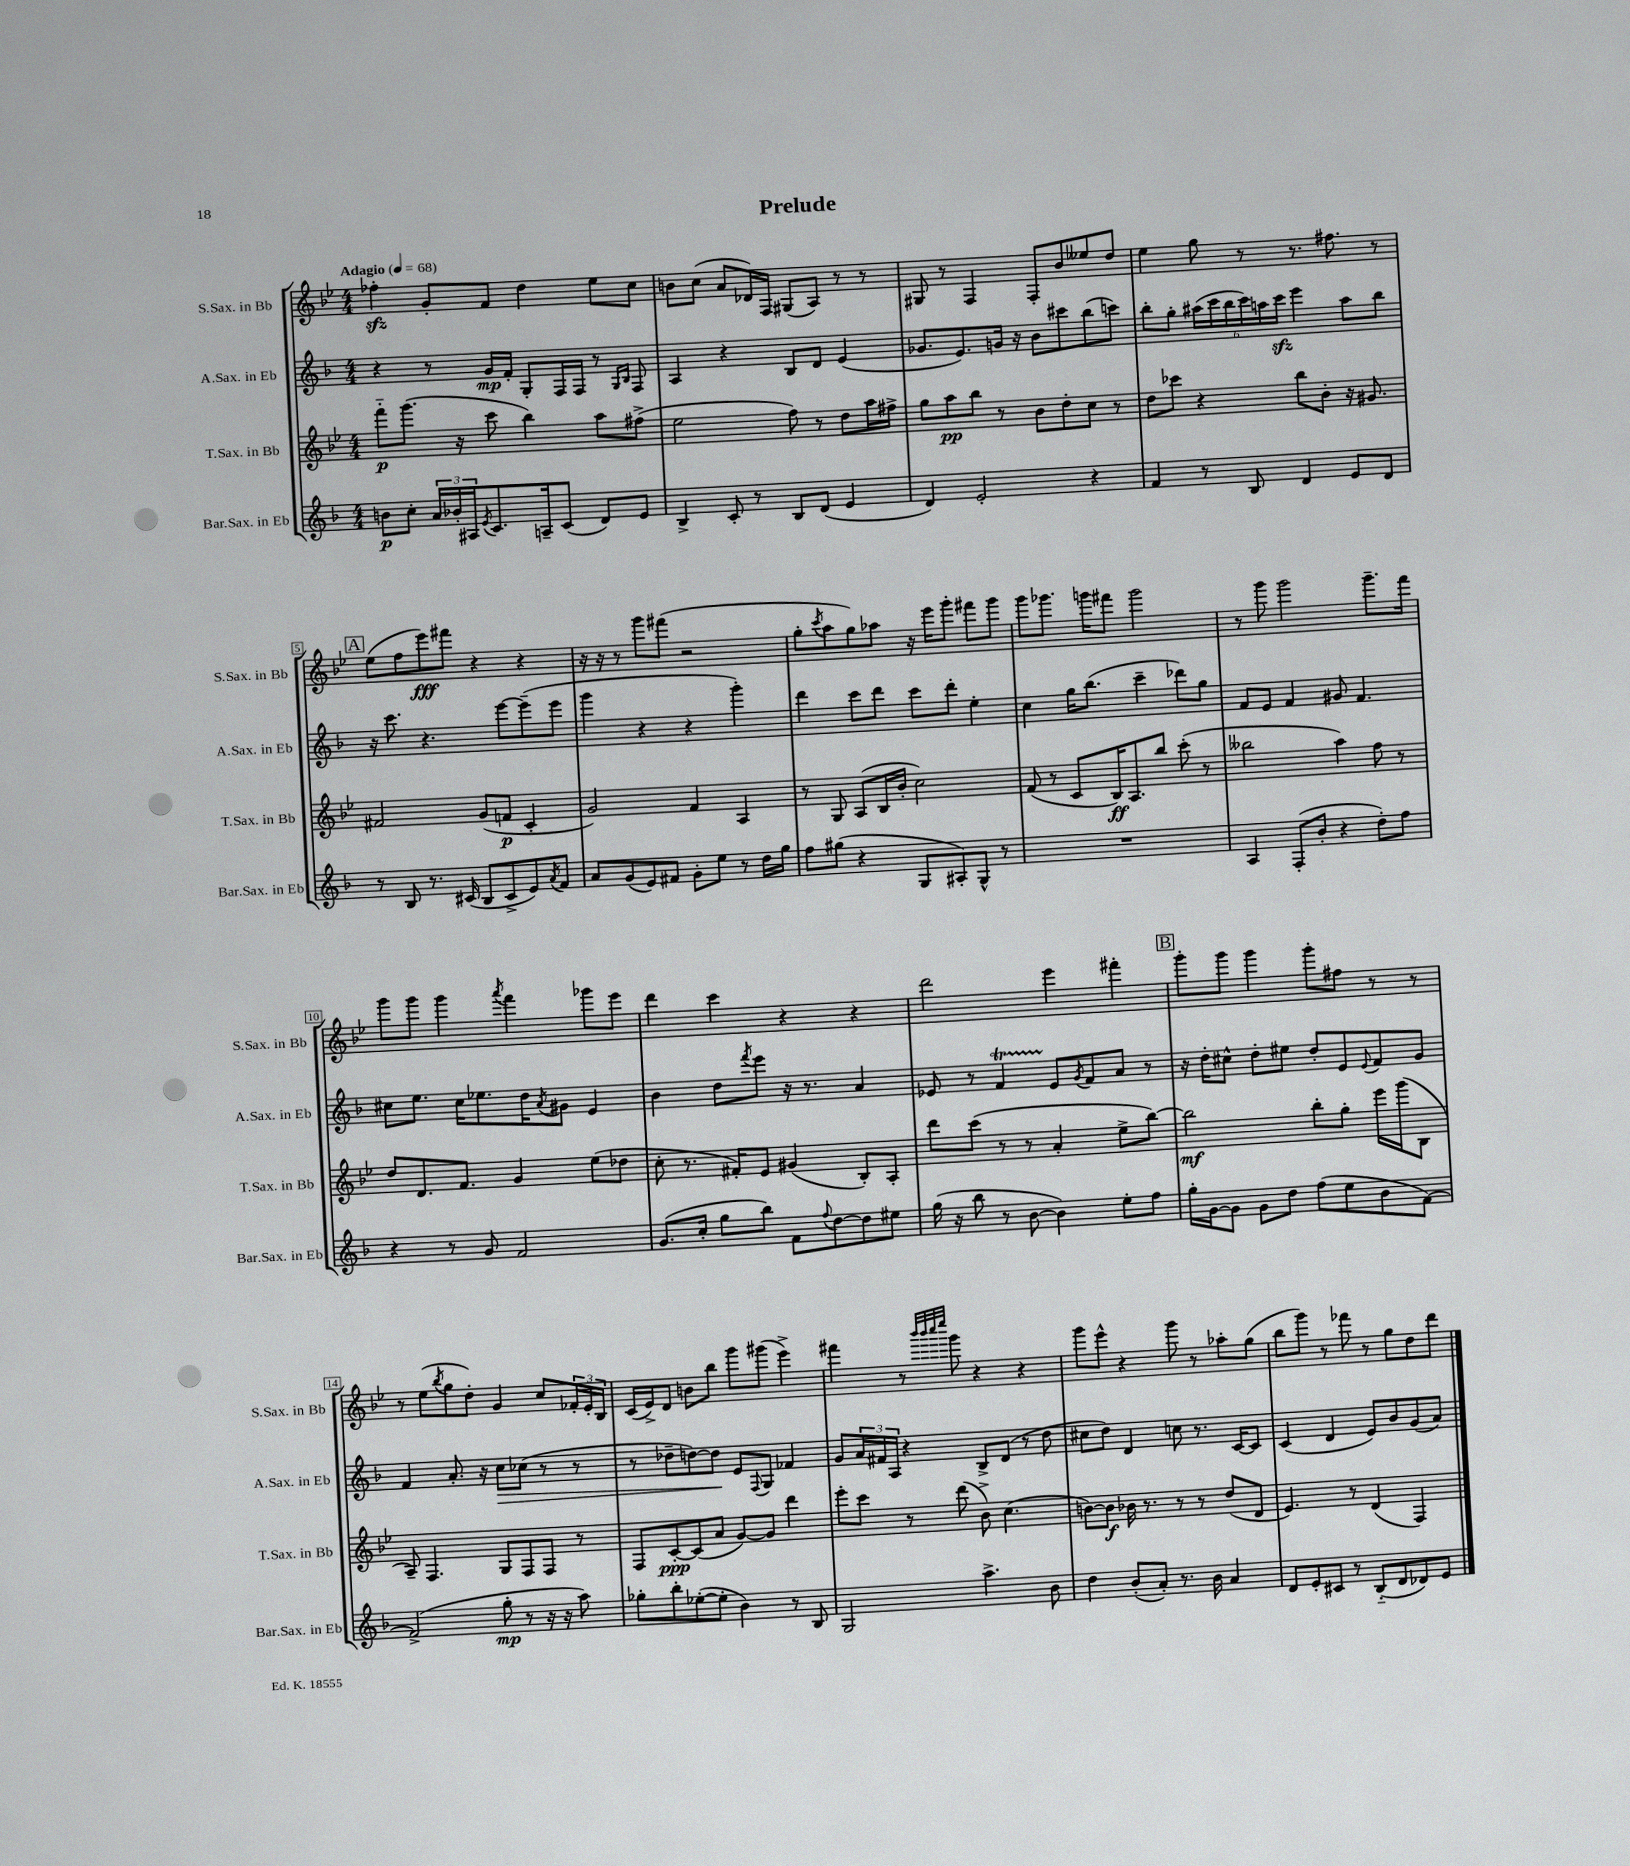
\header { title = "Prelude" }
<<
\new StaffGroup <<
\new Staff = "s0" \with { instrumentName = "S.Sax. in Bb" shortInstrumentName = "S.Sax. in Bb" } {
    \clef treble \key bes \major \numericTimeSignature \time 4/4 \tempo "Adagio" 4 = 68
    fes''4-.\sfz g'8-. f'8 d''4 ees''8 c''8 |
    b'8 c''8( a'8 des'16) f16 gis8( a8) r8 r8 |
    gis8 r8 f4 f8-. bes'8 eeses''8 d''8 |
    ees''4 g''8 r8 r8. fis''8. r8 |
    \mark \markup { \box "A" } ees''8( f''8 ees'''8\fff) fis'''8 r4 r4 |
    r16 r16 r8 g'''8 fis'''8( r2 |
    g''8-. \acciaccatura { c'''8 } a''8 g''8) aes''8 r16 ees'''16 g'''8-. fis'''8 g'''8 |
    g'''8 ges'''8. g'''16 fis'''8 g'''2 |
    r8 g'''8 g'''2 g'''8.-- f'''16 |
    g'''8 g'''8 g'''4 \acciaccatura { a'''8 } f'''4 ges'''8 ees'''8 |
    d'''4 c'''4 r4 r4 |
    d'''2 ees'''4 fis'''4-. |
    \mark \markup { \box "B" } g'''8-. g'''8 g'''4 g'''8-. fis''8 r8 r8 |
    r8 ees''8( \acciaccatura { bes''8 } g''8 d''8-.) g'4 c''8 \tuplet 3/2 { fes'16-. ees'16-. bes16 } |
    c'16( ees'16->) d'8 b'8 bes''8 g'''8 gis'''8( ees'''4->) |
    fis'''4 r8 \grace { bes'''32 bes'''32 c''''32 ees''''32 } g'''8 r4 r4 |
    g'''8 ees'''8-^ r4 g'''8 r8 aes''8-. g''8( |
    bes''8 g'''8) r8 fes'''8 r8 g''8 d''8 d'''8 \bar "|." |
}
\new Staff = "s1" \with { instrumentName = "A.Sax. in Eb" shortInstrumentName = "A.Sax. in Eb" } {
    \clef treble \key f \major \numericTimeSignature \time 4/4
    r4 r8 g'16\mp f'16-. g8-. f16 f16 r8 \grace { g16 bes16 } f8 |
    a4 r4 bes8 d'8 e'4( |
    ges'8. e'8.) g'16 r16 bes'8 cis'''8 bes''8( c'''8) |
    bes''8-. g''8-. \tuplet 6/4 { ais''16( c'''16 bes''16 c'''16) a''16 c'''16\sfz } e'''4 a''8 bes''8 |
    \mark \markup { \box "A" } r16 c'''8. r4. e'''8~ e'''8--( e'''8 |
    g'''4 r4 r4 g'''4-.) |
    d'''4 c'''8 d'''8 c'''8 d'''8-. e''4-. |
    c''4 g''16 bes''8.( c'''4-- des'''8) g''8 |
    f'8 e'8 f'4 gis'8 f'4. |
    cis''8 e''8. cis''16 ees''8. d''16 \acciaccatura { a'8 } gis'8 e'4 |
    bes'4 d''8 \acciaccatura { f'''8 } e'''8 r16 r8. a'4 |
    ees'8 r8 f'4\startTrillSpan ees'8\stopTrillSpan \acciaccatura { g'8 } f'8 a'8 r8 |
    \mark \markup { \box "B" } r16 d''16-. cis''8-^ d''8-. eis''8 d''8-. e'8 \appoggiatura { e'8 } f'8 g'8 |
    f'4 a'8.-. r16 c''8\> ces''8( r8 r8 |
    r8 des''8-- d''8~) d''8\! e'8 \appoggiatura { f8 } g8 fes'4 |
    g'8 \tuplet 3/2 { a'16 fis'16 a16 } r4 bes8-> d'8( r8 d''8 |
    cis''8 d''8) d'4 c''8 r8. c'16~ c'8 |
    c'4( d'4 e'8) bes'8 g'8( a'8) \bar "|." |
}
\new Staff = "s2" \with { instrumentName = "T.Sax. in Bb" shortInstrumentName = "T.Sax. in Bb" } {
    \clef treble \key bes \major \numericTimeSignature \time 4/4
    f'''8-_\p g'''8.( r16 c'''8 bes''4) a''8 fis''8->( |
    ees''2 f''8) r8 d''8 a''16 fis''16-> |
    g''8 a''8\pp bes''8 r8 bes'8 d''8-. c''8 r8 |
    d''8 ces'''8 r4 bes''8 bes'8-. r16 gis'8. |
    \mark \markup { \box "A" } fis'2 g'8( f'8\p c'4-. |
    g'2) f'4 a4 |
    r8 g8 a8( bes16 bes'16-. c''2) |
    f'8( r8 c'8 bes16\ff) a8. bes''8 c'''8-.( r8 |
    beses''2 a''4) f''8 r8 |
    d''8 d'8. f'8. g'4 ees''8( des''8 |
    c''8-. r8. fis'16-.) ees'8 gis'4( bes8-.) a8-. |
    d'''8 c'''8( r8 r8 a'4-. ees''8-> bes''8~) |
    \mark \markup { \box "B" } bes''2\mf bes''8-. g''8-. ees'''16 g'''16( bes8 |
    a8--) f4. g8 f8 f8 r8 |
    f8 c'8~-.\ppp c'8( a'8 g'8~) g'8 d'''4 |
    ees'''8-. c'''8 r8 d'''8( bes'8->) c''4.( |
    b'8~) b'8\f bes'16 r8. r8 r8 d''8( d'8 |
    ees'4.) r8 d'4( f4) \bar "|." |
}
\new Staff = "s3" \with { instrumentName = "Bar.Sax. in Eb" shortInstrumentName = "Bar.Sax. in Eb" } {
    \clef treble \key f \major \numericTimeSignature \time 4/4
    b'8\p c''8-. \tuplet 3/2 { a'16 bes'16-. ais16 } \acciaccatura { e'8 } c'8. a16-- c'8( d'8) e'8 |
    bes4-> c'8-. r8 bes8 d'8( e'4 |
    d'4) e'2-. r4 |
    f'4 r8 bes8 d'4 e'8 d'8 |
    \mark \markup { \box "A" } r8 bes8 r8. cis'16( bes8 cis'8-> e'8) \acciaccatura { a'8 } f'8 |
    a'8 g'8( e'8) fis'8 g'8-. e''8 r8 d''16 g''16 |
    f''8 gis''8( r4 g8 ais8-.) g8-^ r8 |
    R1 |
    a4 f8-.( bes'8-. r4 d''8-.) f''8 |
    r4 r8 g'8 f'2 |
    g'8.( c''16-. g''8 bes''8) f'8 \appoggiatura { f''8 } d''8~ d''8 eis''8 |
    g''16( r16 bes''8 r8 bes'8~ bes'4) e''8-. f''8 |
    \mark \markup { \box "B" } g''16-. g'16~ g'8 g'8 d''8 f''8( e''8 bes'8 f'8~) |
    f'2->( g''8-.\mp r8 r16 r16 a''8) |
    ges''8-. bes''8-. ees''8~-.( ees''8-. bes'4) r8 bes8 |
    g2 a''4.-> bes'8 |
    d''4 bes'8-.( a'8-.) r8. bes'16 a'4 |
    d'8 e'8-. cis'8 r8 bes8-_( d'8 des'8) e'8 \bar "|." |
}
>>
>>
\layout { \context { \Score \override BarNumber.stencil = #(make-stencil-boxer 0.1 0.3 ly:text-interface::print) } }
